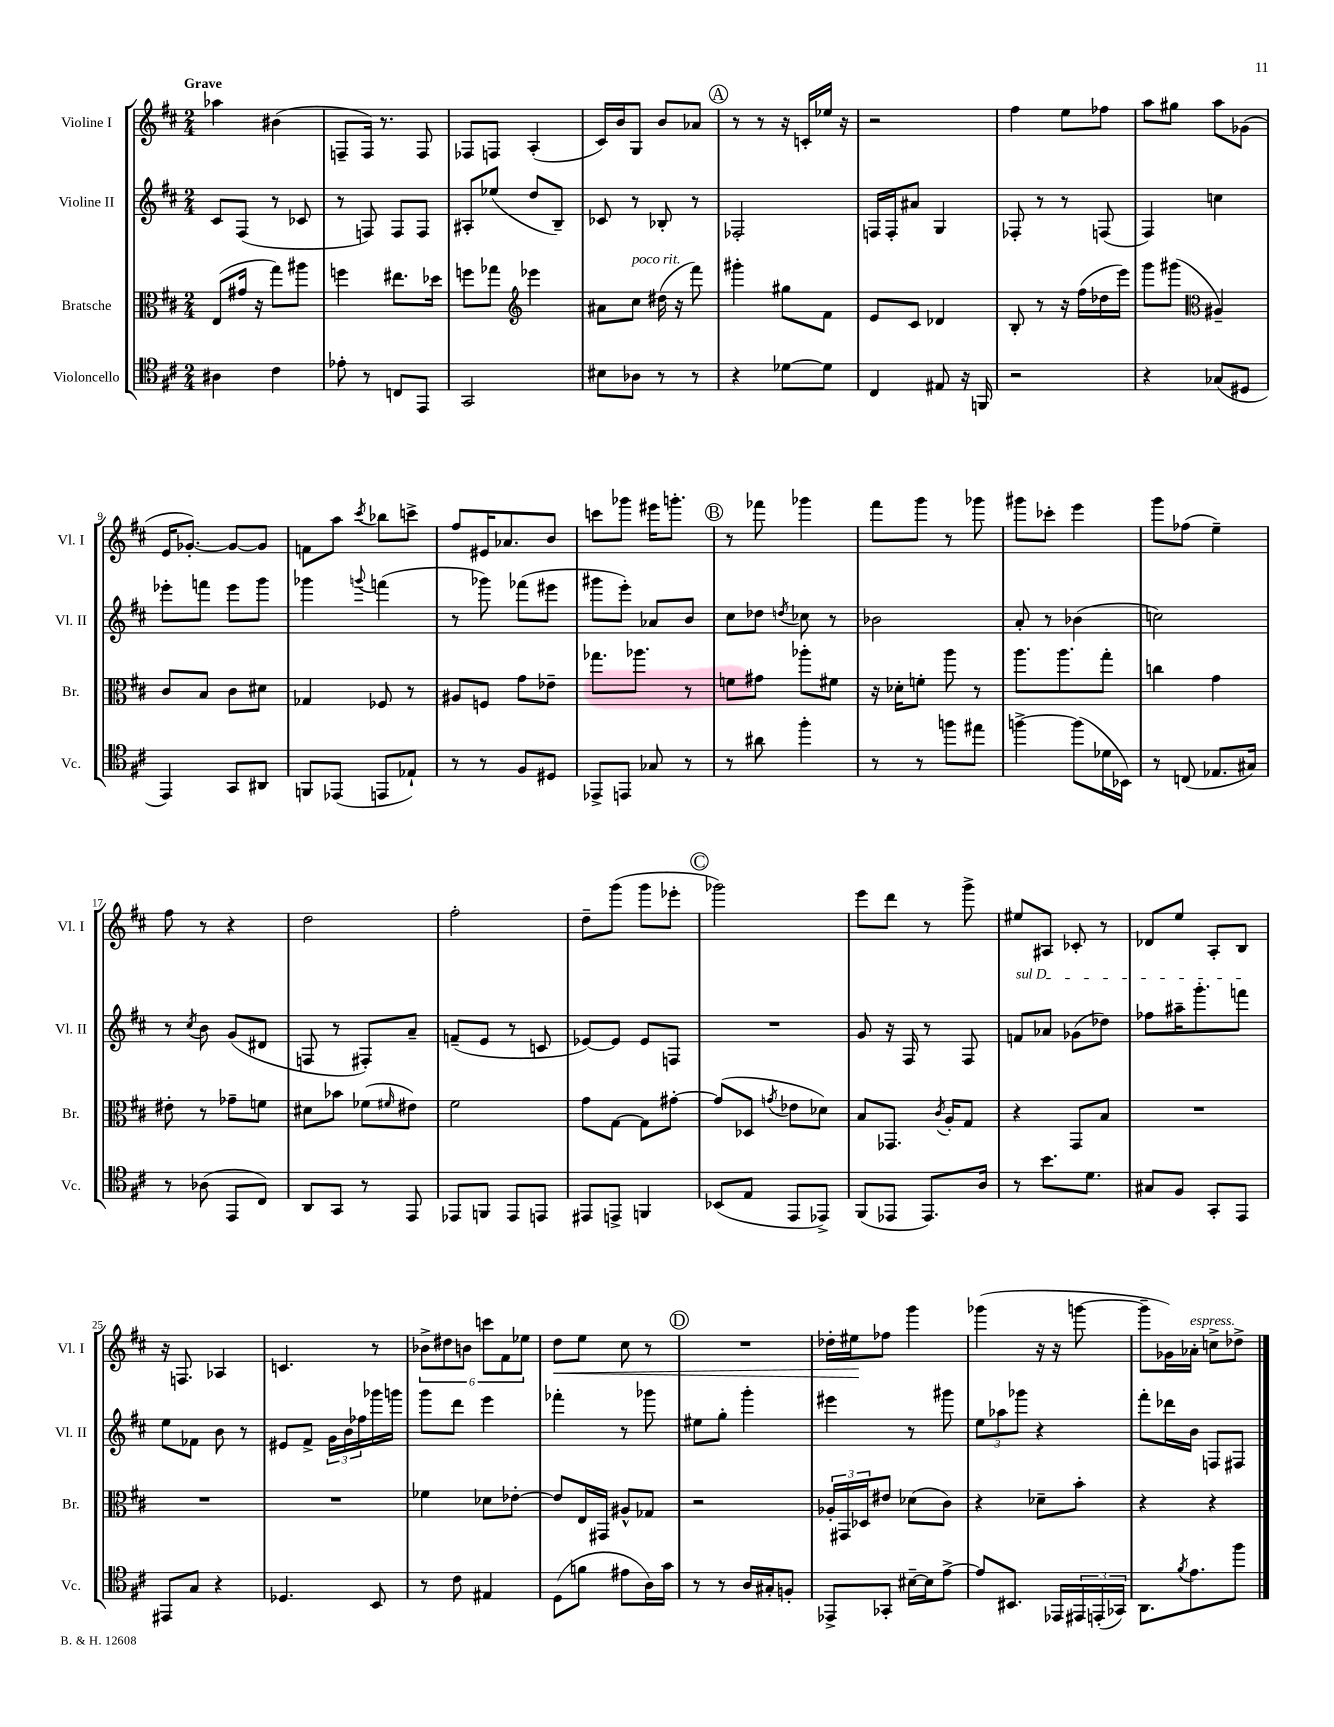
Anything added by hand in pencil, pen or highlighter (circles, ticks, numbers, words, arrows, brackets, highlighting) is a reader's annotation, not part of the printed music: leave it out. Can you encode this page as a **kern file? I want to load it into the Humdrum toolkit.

**kern	**kern	**kern	**kern	**dynam
*part4	*part3	*part2	*part1	*part1
*staff4	*staff3	*staff2	*staff1	*staff1
*I"Violoncello	*I"Bratsche	*I"Violine II	*I"Violine I	*
*I'Vc.	*I'Br.	*I'Vl. II	*I'Vl. I	*
*clefC4	*clefC3	*clefG2	*clefG2	*
*k[f#c#]	*k[f#c#]	*k[f#c#]	*k[f#c#]	*
*M2/4	*M2/4	*M2/4	*M2/4	*
=1	=1	=1	=1	=1
!	!	!	!LO:TX:a:B:t=Grave	!
4A#X\	(8E/L	8c#/L	4aa-X\	.
.	16g#X/Jk	(8F#/J	.	.
.	16r	.	.	.
4c#\	8gg\L)	8r	(4b#X\	.
.	8aa#X\J	8c-X/	.	.
=2	=2	=2	=2	=2
8e-X'\	4ffn\	8r	8Fn~/L	.
8r	.	8Fn/)	16F/Jk)	.
.	.	.	8.r	.
8Cn/L	8.ee#X\L	8F/L	.	.
8EE/J	.	8F/J	8F/	.
.	16dd-X\Jk	.	.	.
=3	=3	=3	=3	=3
2GG/	8ffn\L	8A#X'/L	8F-X/L	.
.	8gg-X\J	(8ee-X/J	8Fn/J	.
*	*clefG2	*	*	*
.	4eee-X\	8dd/L	(4A'/	.
.	.	8B~/J)	.	.
=4	=4	=4	=4	=4
8B#X\L	8a#X\L	8c-X/	16c#/LL)	.
.	.	.	16b/J	.
!	!LO:TX:a:i:t=poco rit.	!	!	!
8A-X\J	8cc#\J	8r	8G/J	.
8r	(16dd#X\	8B-X'/	8b/L	.
.	16r	.	.	.
8r	8fff#\)	8r	8a-X/J	.
!!LO:REH:place=s1:t=A
=5	=5	=5	=5	=5
4r	4ggg#X'\	2F-X'/	8r	.
.	.	.	8r	.
[8d-X\L	8gg#X\L	.	16r	.
.	.	.	16cn'/LL	.
8d-\J]	8f#\J	.	16ee-X/JJ	.
.	.	.	16r	.
=6	=6	=6	=6	=6
4C#/	8e/L	16Fn/LL	2r	.
.	.	16F'/J	.	.
.	8c#/J	8a#X/J	.	.
8E#X/	4d-X/	4G/	.	.
16r	.	.	.	.
16FFn/	.	.	.	.
=7	=7	=7	=7	=7
2r	8B'/	8F-X'/	4ff#\	.
.	8r	8r	.	.
.	16r	8r	8ee\L	.
.	(16ff#\LL	.	.	.
.	16dd-X\	(8Fn/	8ff-X\J	.
.	16eee\JJ)	.	.	.
=8	=8	=8	=8	=8
4r	8ggg\L	4F#/)	8aa\L	.
.	(8ggg#X\J	.	8gg#X\J	.
*	*clefC3	*	*	*
(8G-X/L	4A#X~/)	4ccn\	8aa\L	.
8D#X/J	.	.	(8g-X\J	.
!!LO:LB:g=z
=9	=9	=9	=9	=9
4EE/)	8c#/L	8eee-X'\L	16e/KL	.
.	.	.	[8.g-X'/J)	.
.	8B/J	8fffn\J	.	.
8GG/L	8c#\L	8eee-\L	8g-/L_	.
8AA#X/J	8d#X\J	8ggg\J	8g-/J]	.
=10	=10	=10	=10	=10
8FFn/L	4G-X/	4ggg-X\	8fn\L	.
(8EE-X/J	.	.	8aa\J	.
.	.	8qqgggn/	8qccc#/	.
8EEn/L	8F-X/	(4fffn\	8bb-X\L	.
8E-X`/J)	8r	.	8cccn^\J	.
=11	=11	=11	=11	=11
8r	8A#X/L	8r	8ff#/L	.
8r	8Fn/J	8ggg-X\)	16e#X/K	.
.	.	.	8.a-X/	.
8F#/L	8g\L	(8fff-X\L	.	.
8D#X/J	8e-X~\J	8eee#X\J	8b/J	.
=12	=12	=12	=12	=12
8EE-X^/L	8.gg-X\L	8ggg#X\L	8cccn\L	.
8EEn/J	.	8eee'\J)	8ggg-X\J	.
.	8.aa-X\J	.	.	.
8G-X/	.	8a-X/L	16eee#X\KL	.
.	.	.	8.gggn'\J	.
8r	8r	8b/J	.	.
!!LO:REH:place=s1:t=B
=13	=13	=13	=13	=13
8r	8fn\L	8cc#\L	8r	.
8a#X\	8g#X\J	8dd-X\J	8fff-X\	.
.	.	8qddn/	.	.
4ff#'\	8aa-X'\L	8cc-X\	4ggg-X\	.
.	8f#X\J	8r	.	.
=14	=14	=14	=14	=14
8r	16r	2b-X\	8fff#\L	.
.	16d-X'\KL	.	.	.
8r	8fn'\J	.	8ggg\J	.
8ffn\L	8aa\	.	8r	.
8ee#X\J	8r	.	8ggg-X\	.
=15	=15	=15	=15	=15
[4ffn^\	8.aa\L	8a'/	8ggg#X\L	.
.	.	8r	8ccc-X'\J	.
.	8.aa\	.	.	.
(8ff\L]	.	(4b-X\	4eee\	.
16d-X\L	8gg'\J	.	.	.
16BB-X\JJ)	.	.	.	.
=16	=16	=16	=16	=16
8r	4ccn\	2ccn\)	8ggg\L	.
(8Cn/	.	.	(8ff-X\J	.
8.E-X/L	4g\	.	4ee~\)	.
16G#X/Jk)	.	.	.	.
!!LO:LB:g=z
=17	=17	=17	=17	=17
8r	8e#X'\	8r	8ff#\	.
.	.	8qcc#/	.	.
(8A-X\	8r	8b\	8r	.
8EE/L	8g-X~\L	(8g/L	4r	.
8C#/J)	8fn\J	8d#X/J	.	.
=18	=18	=18	=18	=18
8AA/L	8d#X\L	8Fn/	2dd\	.
8GG/J	8b-X\J	8r	.	.
8r	(8f-X\L	8F#X'/L)	.	.
.	16qqf#X/	.	.	.
8EE/	8e#X\J)	8a~/J	.	.
=19	=19	=19	=19	=19
8EE-X/L	2f#\	(8fn~/L	2ff#'\	.
8FFn/J	.	8e/J	.	.
8EE-/L	.	8r	.	.
8EEn/J	.	8cn/	.	.
=20	=20	=20	=20	=20
8EE#X/L	8g\L	[8e-X/L)	8dd~\L	.
8EEn^/J	[8G\J	8e-/J]	(8ggg\J	.
4FFn/	8G\L]	8e-/L	8ggg\L	.
.	[8g#X'\J	8Fn/J	8eee-X'\J	.
!!LO:REH:place=s1:t=C
=21	=21	=21	=21	=21
(8BB-X/L	(8g#/L]	2r	2ggg-X\)	.
8E/J	8D-X/J	.	.	.
.	8qgn/	.	.	.
8EE/L	8e-X\L	.	.	.
8EE-X^/J)	8d-X\J)	.	.	.
=22	=22	=22	=22	=22
(8FF#/L	8B/L	8g/	8eee\L	.
8EE-X/J	8.GG-X/J	16r	8ddd\J	.
.	.	16F#/	.	.
8.EE-/L)	.	8r	8r	.
.	8qc#/	.	.	.
.	16A'/KL	.	.	.
.	8G/J	8F#/	8ggg^\	.
16A/Jk	.	.	.	.
=23	=23	=23	=23	=23
!	!	!LO:TX:a:i:t=sul D	!	!
8r	4r	8fn/L	8ee#X/L	.
8.b\L	.	8a-X/J	8A#X/J	.
.	8GG/L	(8g-X\L	8c-X'/	.
8.d\J	.	.	.	.
.	8B/J	8dd-X\J)	8r	.
=24	=24	=24	=24	=24
8G#X/L	2r	8ff-X\L	8d-X/L	.
8F#/J	.	16aa#X~\K	8ee/J	.
.	.	8.ggg'\	.	.
8GG'/L	.	.	8A'/L	.
8EE/J	.	8fffn\J	8B/J	.
!!LO:LB:g=z
=25	=25	=25	=25	=25
8EE#X/L	2r	8ee\L	16r	.
.	.	.	8.Fn/	.
8G/J	.	8f-X\J	.	.
4r	.	8b\	4A-X/	.
.	.	8r	.	.
=26	=26	=26	=26	=26
4.D-X/	2r	8e#X/L	4.cn/	.
.	.	8f#^/J	.	.
.	.	24g\LL	.	.
.	.	24b\	.	.
.	.	24ff-X\	.	.
8BB/	.	16ggg-X\	8r	.
.	.	16gggn\JJ	.	.
=27	=27	=27	=27	=27
8r	4f-X\	8ggg\L	12b-X^\L	.
.	.	.	12dd#X\	.
8c#\	.	8ddd\J	.	.
.	.	.	12bn\J	.
4E#X/	8d-X\L	4eee\	12cccn\L	.
.	.	.	12f#\	.
.	[8e-X'\J	.	.	.
.	.	.	12ee-X\J	.
=28	=28	=28	=28	=28
!	!	!	!	!LO:HP:b
(8D\L	8e-/L]	4fff-X'\	8dd\L	<
8fn\J	16E/L	.	8ee\J	.
.	16GG#X/JJ	.	.	.
8e#X\L	8A#X^^/L	8r	8cc#\	.
16A\L)	8G-X/J	8ggg-X\	8r	.
16g\JJ	.	.	.	.
!!LO:REH:place=s1:t=D
=29	=29	=29	=29	=29
8r	2r	8ee#X\L	2r	.
8r	.	8gg'\J	.	.
16A/LL	.	4ggg'\	.	.
16G#X'/J	.	.	.	.
8Fn'/J	.	.	.	.
=30	=30	=30	=30	=30
8EE-X^/L	24A-X'/LL	4eee#X\	16dd-X'\LL	.
.	24GG#X/	.	.	.
.	.	.	16ee#X\J	.
.	24D-X/J	.	.	.
8GG-X'/J	8e#X/J	.	8ff-X\J	[
[16B#X~\LL	(8d-X\L	8r	4ggg\	.
16B#\J]	.	.	.	.
[8e^\J	8c#\J)	8ggg#X\	.	.
=31	=31	=31	=31	=31
8e/L]	4r	12ee\L	(4ggg-X\	.
.	.	12aa-X\	.	.
8.BB#X/J	.	.	.	.
.	.	12ggg-X\J	.	.
.	8d-X~\L	4r	16r	.
16EE-X/LL	.	.	16r	.
24EE#X/	8b'\J	.	[8gggn\	.
(24EEn'/	.	.	.	.
24GG-X/JJ)	.	.	.	.
=32	=32	=32	=32	=32
8.AA\L	4r	8fff#'\L	8ggg~\L]	.
.	.	16ddd-X\L	16g-X\L)	.
8qf#/	.	.	.	.
!	!	!	!LO:TX:a:i:t=espress.	!
8.e\	.	16b\JJ	16a-X'\JJ	.
.	4r	8Fn/L	8ccn^\L	.
8ff#\J	.	8F#X/J	8dd-X^\J	.
==	==	==	==	==
*-	*-	*-	*-	*-
